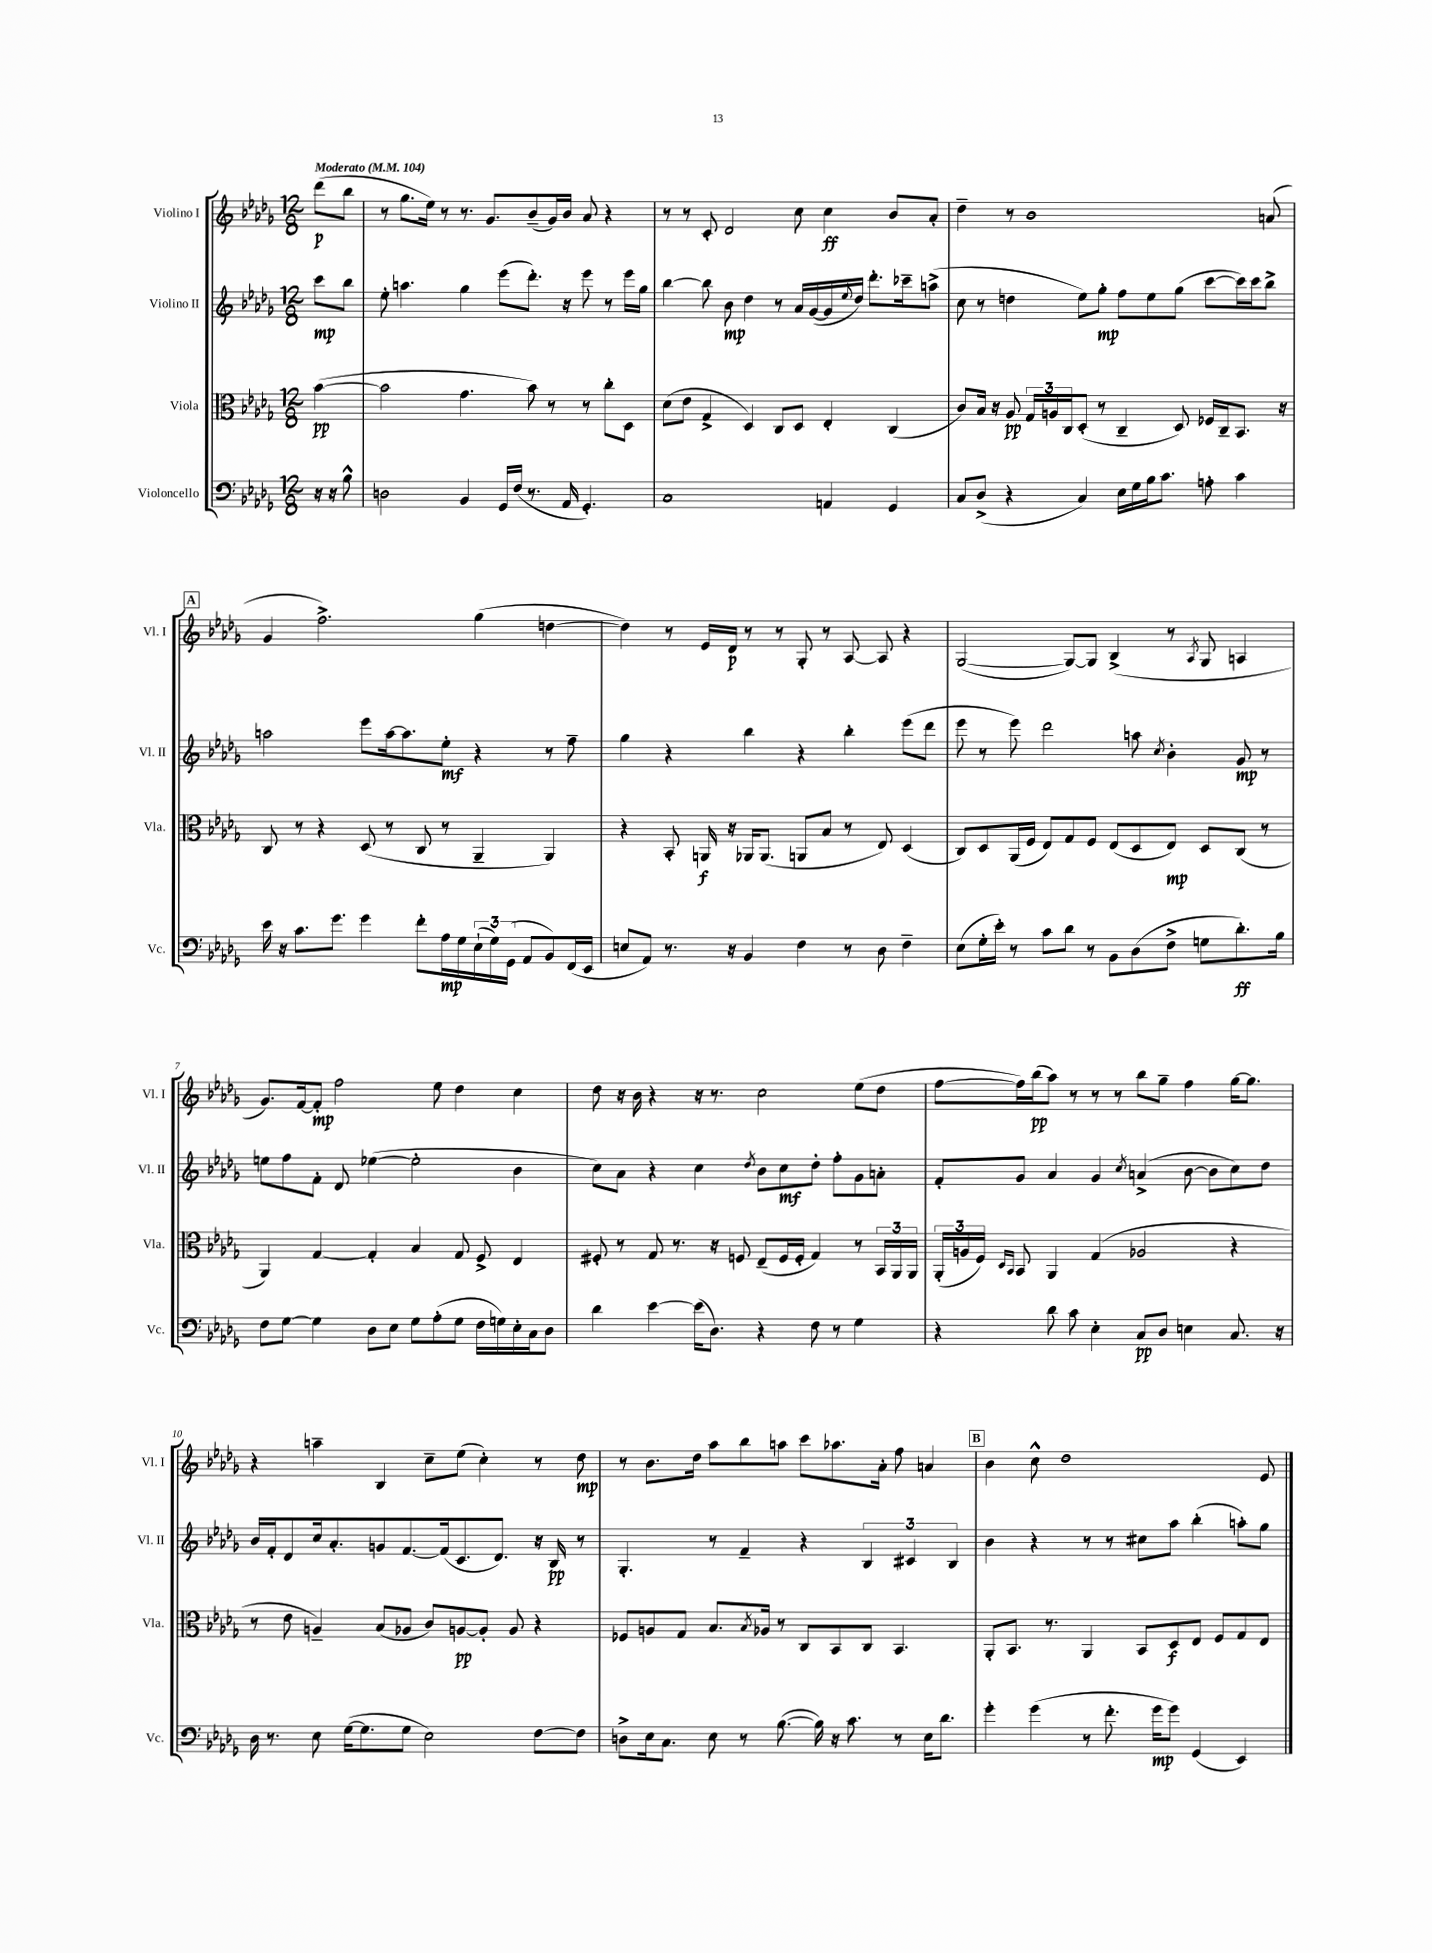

**kern	**kern	**kern	**kern
*staff4	*staff3	*staff2	*staff1
*clefF4	*clefC3	*clefG2	*clefG2
*k[b-e-a-d-g-]	*k[b-e-a-d-g-]	*k[b-e-a-d-g-]	*k[b-e-a-d-g-]
*M12/8	*M12/8	*M12/8	*M12/8
*MM104	*MM104	*MM104	*MM104
16r	([4b-	8ccc	(8ddd-
16r	.	.	.
8B-^^	.	8bb-	8bb-
=	=	=	=
2D	2b-]	8ee-'	8r
.	.	4.aa	8.gg-
.	.	.	16ee-)
.	.	.	8r
4BB-	4.g-	4gg-	8.r
.	.	.	8.g-
16GG-	.	(8eee-	.
(16F	.	.	.
8.r	8b-)	8.ddd-')	(8b-~
.	8r	.	16g-)
16AA-	.	16r	16b-
4.GG-')	8r	8eee-	8a-
.	8cc'	8r	4r
.	8D-	16eee-	.
.	.	16gg-	.
=	=	=	=
1C	(8d-	[4bb-	8r
.	8e-	.	8r
.	4G-^	8bb-]	8c'
.	.	8b-	2d-
.	4D-)	4dd-	.
.	8C	8r	.
.	8D-	16a-	8cc
.	.	([16g-	.
4AA	4E-'	16g-]	4cc
.	.	8qqee-	.
.	.	16dd-)	.
.	.	8.ddd-'	.
4GG-	(4C	.	8b-
.	.	16ccc-~	.
.	.	(8aa^	8a-'
=	=	=	=
8C	8c)	8cc	4dd-~
(8D-^	16B-	8r	.
.	16r	.	.
4r	8A-	4dd	8r
.	24G-	.	1b-
.	24A	.	.
.	24C	.	.
4C)	(8D-'	8ee-)	.
.	8r	8gg-'	.
16E-	4C~	8ff	.
16G-	.	.	.
16B-	.	8ee-	.
8.c	.	.	.
.	8D-)	(8gg-	.
8A'	16F-	[8ccc	.
.	16C~	.	.
4c	8.BB-	16ccc])	.
.	.	16ccc	.
.	.	8bb-^	(8a
.	16r	.	.
=	=	=	=
16e-	8C	2aa	4g-
16r	.	.	.
8.c	8r	.	.
.	4r	.	2.ff^)
8.g-	.	.	.
4g-	(8D-	8eee-	.
.	8r	[16aa	.
.	.	8.aa]	.
8f'	8C	.	.
16A-	8r	8ee-'	.
16G-	.	.	.
(24E-`	4AA-~	4r	(4gg-
24G-)	.	.	.
(24GG-	.	.	.
8AA-	.	.	.
8BB-)	4AA-)	8r	[4dd
(16FF	.	8ff~	.
16EE-	.	.	.
=	=	=	=
8E	4r	4gg-	4dd])
8AA-)	.	.	.
8.r	8BB-'	4r	8r
.	16AA	.	16e-
16r	16r	.	16d-
4BB-	16AA-	4bb-	8r
.	(8.AA-	.	.
.	.	.	8r
4F	8AA	4r	8G-'
.	8B-	.	8r
8r	8r	4bb-'	[8A-
8D-	8E-)	.	8A-]
4F~	(4D-	(8eee-	4r
.	.	8ddd-	.
=	=	=	=
(8E-	8C)	8eee-	([2G-
16G-'	8D-	8r	.
16e-')	.	.	.
8r	(16AA-	8eee-)	.
.	16F	.	.
8c	8E-)	2ddd-	.
8d-	8G-	.	8G-_)
8r	8F	.	8G-]
8BB-	(8E-	.	(4B-^
(8D-	8D-	8aa	.
.	.	8qcc	.
8F^	8E-)	4b-'	8r
.	.	.	8qA-
8G	8D-	.	8G-
8.d-')	(8C	8g-	4A
.	8r	8r	.
16B-	.	.	.
=	=	=	=
8F	4AA-)	8ee	8.g-)
[8G-	.	8ff	.
.	.	.	[16f
4G-]	[4G-	8f'	8f']
.	.	8d-	2ff
8D-	4G-']	([4ee-	.
8E-	.	.	.
8G-	4B-	2ee-']	.
(8A-'	.	.	8ee-
8G-	8G-	.	4dd-
16F	8F^	.	.
16G)	.	.	.
16E-'	4E-	4b-	4cc
16C	.	.	.
8D-	.	.	.
=	=	=	=
4d-	8F#'	8cc)	8dd-
.	8r	8a-	16r
.	.	.	16b-
[4e-	8G-	4r	4r
.	8.r	.	.
(16e-]	.	4cc	16r
8.D-)	16r	.	8.r
.	8F	.	.
.	.	8qdd-	.
4r	(8E-~	8b-	2cc
.	16F	8cc	.
.	16F'	.	.
8F	4G-)	8dd-'	.
8r	.	8ff'	.
4G-	8r	8g-	(8ee-
.	24BB-	8a'	8dd-
.	24AA-	.	.
.	24AA-	.	.
=	=	=	=
4r	(24AA-'	8f'	[8ff
.	24A	.	.
.	24F)	.	.
.	16qqD-	.	.
.	16qqBB-	.	.
.	8BB-	8g-	16ff])
.	.	.	(16bb-
8d-	4AA-	4a-	8aa-)
8c	.	.	8r
4E-'	(4G-	4g-	8r
.	.	.	8r
.	.	8qcc	.
8C	2A-	(4a^	8bb-
8D-	.	.	8gg-~
4E	.	[8b-	4ff
.	.	8b-]	.
8.C	4r	8cc)	[16gg-
.	.	.	8.gg-]
.	.	8dd-	.
16r	.	.	.
=	=	=	=
16D-	8r	16b-	4r
8.r	.	16f'	.
.	8e-	8d-	.
8E-	4A~)	16cc	4aa~
.	.	8.a-'	.
([16G-	.	.	.
8.G-]	.	.	.
.	(8B-	8g	4B-
8G-	8A-	[8.f	.
2E-)	8c)	.	8cc~
.	.	(16f]	.
.	[8A	8.c	(8ee-
.	8A']	.	4cc')
.	.	8.d-)	.
.	8A	.	.
[8F	4r	16r	8r
.	.	16B-	.
8F]	.	8r	8dd-
=	=	=	=
8D^	8F-	4.G-'	8r
16E-	8A	.	8.b-
8.C	.	.	.
.	8G-	.	.
.	.	.	16dd-
8E-	8.B-	8r	8aa-
8r	.	4f~	8bb-
.	8qB-	.	.
.	16A-	.	.
([8.B-	8r	.	8aa
.	8C	4r	8ccc
16B-])	.	.	.
16r	8BB-	.	8.aa-
8.c	.	.	.
.	8C	6B-	.
.	.	.	16a-'
8r	4.BB-	.	8ff
.	.	6c#	.
16E-	.	.	4a
8.d-	.	.	.
.	.	6B-	.
=	=	=	=
4g-'	8AA-'	4b-	4b-
.	8.BB-	.	.
(4g-	.	4r	8cc^^
.	8.r	.	.
.	.	.	1dd-
8r	4AA-	8r	.
8.f'	.	8r	.
.	8BB-	8cc#	.
16g-	.	.	.
8g-)	8D-	8aa-	.
(4GG-	8E-	(4bb-'	.
.	8F	.	.
4EE-)	8G-	8aa')	.
.	8E-	8gg-	8e-
==	==	==	==
*-	*-	*-	*-
